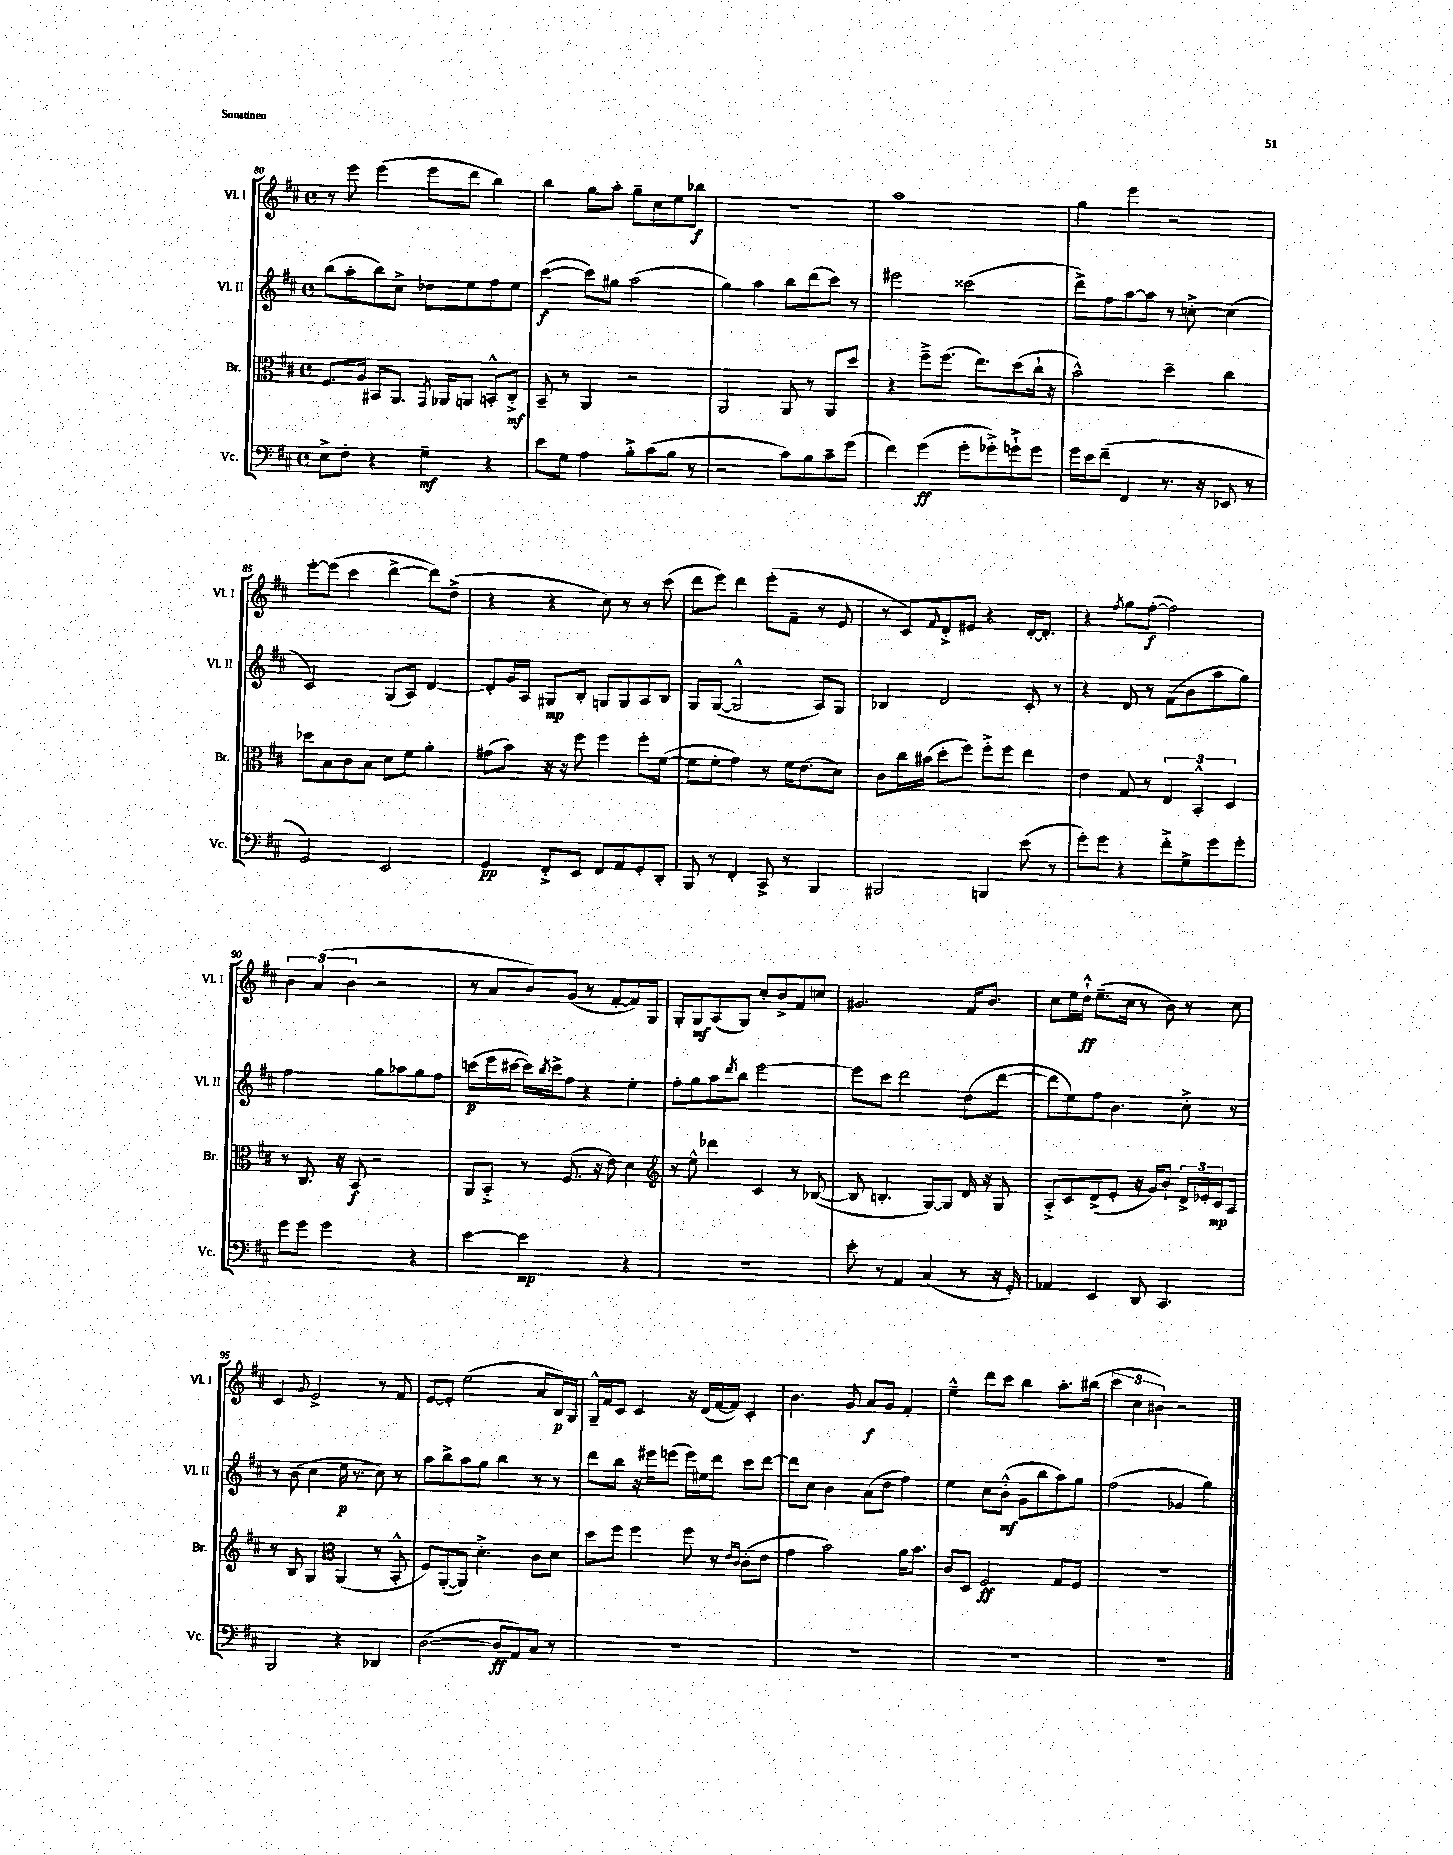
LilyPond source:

<<
\new StaffGroup <<
\new Staff = "s0" \with { instrumentName = "Vl. I" shortInstrumentName = "Vl. I" } {
    \clef treble \key d \major \defaultTimeSignature \time 4/4
    r8 e'''8 e'''4( e'''8 d'''8 b''4) |
    b''4 g''8 a''8-. g''8-- cis''8 e''8 bes''8\f |
    R1 |
    a''1 |
    g''4 e'''4 r2 |
    e'''8~-. e'''8( cis'''4 d'''4~-> d'''8) d''8->( |
    r4 r4 cis''8) r8 r8 cis'''8( |
    d'''8 e'''8) d'''4 e'''8-.( fis'8-- r8 e'8 |
    r8 cis'8) \grace { fis'16 } d'8-.-> eis'8 r4 d'16~-. d'8.-. |
    r4 \acciaccatura { fis''8 } g''8 fis''8~-.\f( fis''2) |
    \tuplet 3/2 { b'4 a'4( b'4 } r2 |
    r8 a'8 b'8) g'8( r8 fis'8~-. fis'8) g8 |
    g8-. g8\mf a8( g8) cis''8-. b'8-> fis'8 c''8 |
    gis'2. fis'16 b'8. |
    cis''8 e''16 d''16-!-^\ff e''8.--( cis''16 r8 b'8) r8 cis''8 |
    cis'4 \appoggiatura { g'8 } e'2-> r8 fis'8 |
    e'8~ e'8-. e''2( a'8 b16\p) g16 |
    g16---^ fis'16 cis'8 cis'4 r16 d'16( fis'16~ fis'16) cis'4-. |
    b'4. g'8 a'8\f g'8 fis'4-. |
    e''4---^ d'''8 cis'''8 b''4 a''8.-. bis''16( |
    \tuplet 3/2 { cis'''4 cis''4 bis'4) } r2 \bar "|." |
}
\new Staff = "s1" \with { instrumentName = "Vl. II" shortInstrumentName = "Vl. II" } {
    \clef treble \key d \major \defaultTimeSignature \time 4/4
    b''8( a''8-. b''8) cis''8-> des''8 e''8 fis''8 e''8 |
    cis'''4~\f( cis'''8) gis''8 a''2( |
    g''4) a''4 b''8 d'''8( cis'''8) r8 |
    eis'''2 cisis'''2( |
    d'''8->) fis''8 a''8~ a''8 r8 c''8~-.-> c''4( |
    cis'2) g8( a8) d'4~ |
    d'8-. g'16 a16 gis8\mp b8-. g8 g8 a8 b8 |
    g8 g8~( g2-^ a8) g8 |
    bes4 d'2 cis'8-. r8 |
    r4 d'8 r8 fis'8( b'8 a''8 g''8) |
    fis''2 g''8 aes''8 g''8 fis''8 |
    c'''8\p( e'''16 cis'''16~ cis'''16) \acciaccatura { b''8 } cis'''16-> fis''8 r4 e''4-. |
    fis''8-. g''8 a''8 \acciaccatura { d'''8 } b''8 e'''2~ |
    e'''8 cis'''8 d'''2 d''8( d'''8~ |
    d'''8 e''8) fis''8 b'4. cis''8-.-> r8 |
    r8 b'8( cis''4 e''16\p r8. cis''8) r8 |
    a''8 b''8-> a''8 g''8 b''4 r8 r8 |
    d'''8 b''8 r16 eis'''16 e'''8( e'''16) eis''16 d'''8 cis'''8 d'''8~ |
    d'''8 cis''8 b'4 a'8( d''8 fis''4) |
    e''4 cis''8 b'8-.-^\mf( g'8 b''8 a''8) g''8 |
    fis''2( ges'4 g''4) \bar "|." |
}
\new Staff = "s2" \with { instrumentName = "Br." shortInstrumentName = "Br." } {
    \clef alto \key d \major \defaultTimeSignature \time 4/4
    fis8. a16 bis,8 a,8. \acciaccatura { g,8 } aes,16 a,8 b,8-.-^ cis8-.->\mf |
    b,8-- r8 a,4 r2 |
    a,2 a,8 r8 a,8 d''8 |
    r4 fis''8---> fis''8.( e''8.) d''8( cis''16-! r16 |
    b'2-^) d''4-- cis''4 |
    des''8 b8 cis'8 b8 d'8 fis'8 a'4-. |
    gis'8( b'8) r16 r16 fis''8 fis''4 fis''8-. fis'8~( |
    fis'8 fis'8-. g'4) r8 fis'16 e'8.( d'8) |
    cis'8 cis''16 bis'16( d''8-. fis''8) fis''8-.-> fis''8 e''4 |
    e'4 g8 r8 \tuplet 3/2 { e4 b,4-.-^ d4 } |
    r8 cis8. r16 b,8\f r2 |
    a,8 b,8-.-> r8 fis8.( r16 e'8) d'4 |
    \clef treble r8 e''8-^ des'''4 cis'4 r8 bes8~( |
    bes8 b4.-. g8~) g8 d'16 r16 g8 |
    a8-.-> cis'8 d'8->( e'8-. r16 g'16) b'8-! \tuplet 3/2 { d'16-> ees'16-. cis'16\mp } a8 |
    r8 b8 g4 \clef alto a,4( r8 b,8-.-^ |
    fis8) a,8~-.( a,8) d'4.-.-> cis'8 d'8 |
    d''8 fis''8 fis''4 fis''8 r8 \grace { e'16 cis'16 } cis'8-.( e'8 |
    g'4 b'2) a'16 b'8. |
    cis'8 d8 fis2\ff g8 fis8 |
    R1 \bar "|." |
}
\new Staff = "s3" \with { instrumentName = "Vc." shortInstrumentName = "Vc." } {
    \clef bass \key d \major \defaultTimeSignature \time 4/4
    e8-> fis8-. r4 g4--\mf r4 |
    e'8 g8 a4 b8-.-> cis'8( b8 r8 |
    r2 cis'8) b8 cis'8-- g'8( |
    fis'4) g'4\ff( g'8-. ges'8-.->) g'8-!-> g'8 |
    g'16 e'16 fis'8--( fis,4 r8. r16 ees,8 r8 |
    g,2) e,2 |
    g,4\pp fis,8-.-> e,8 fis,8 a,8 g,8-. d,8-. |
    b,,8 r8 fis,4-. cis,8-> r8 b,,4 |
    bis,,2 b,,4 e'8( r8 |
    g'8-.) g'8 r4 fis'8-.-> g8-> g'8 g'8-. |
    g'8 g'8 g'2 r4 |
    e'4~ e'2\mp r4 |
    R1 |
    e'8-. r8 a,4 cis4( r8 r16 g,16-.) |
    aes,4 e,4 d,8 cis,4. |
    b,,2 r4 des,4 |
    d2~( d8\ff a,8) cis8 r8 |
    R1 |
    R1 |
    R1 |
    R1 \bar "|." |
}
>>
>>
\layout { \context { \Score currentBarNumber = #80 } }
